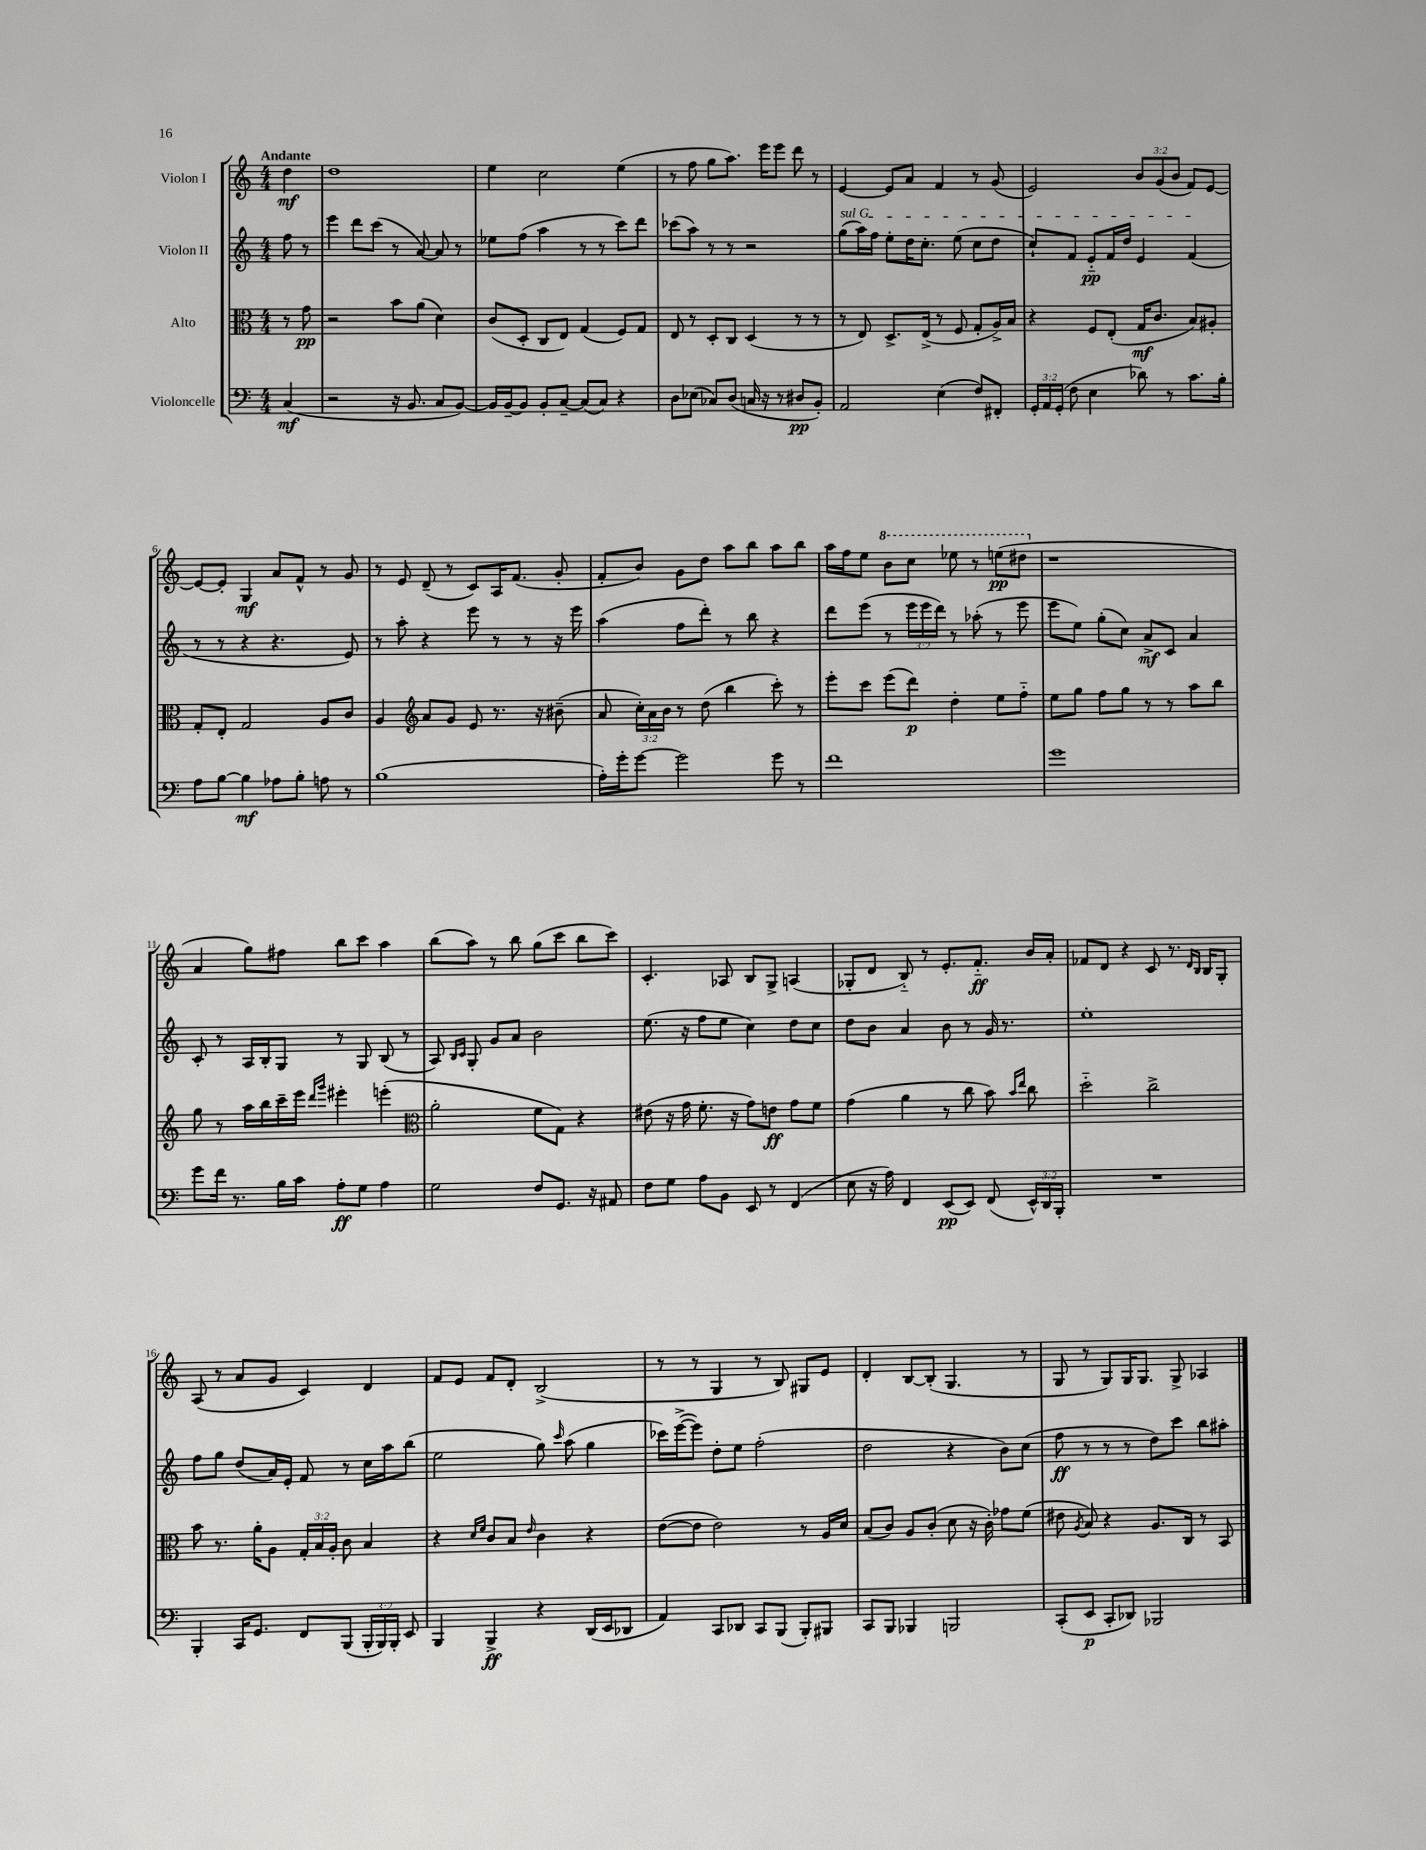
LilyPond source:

<<
\new StaffGroup <<
\new Staff = "s0" \with { instrumentName = "Violon I" } {
    \clef treble \key c \major \numericTimeSignature \time 4/4 \override Staff.TupletNumber.text = #tuplet-number::calc-fraction-text \partial 4 \tempo "Andante"
    \autoBeamOff d''4\mf |
    d''1 |
    e''4 c''2 e''4( |
    r8 f''8 g''8[ a''8.]) e'''16[ e'''8] d'''8 r8 |
    e'4~ e'8[ a'8] f'4 r8 g'8( |
    e'2) \tuplet 3/2 { b'8[ g'8( b'8] } f'8[) e'8]~ |
    e'8[~ e'8]-. g4\mf a'8[ f'8]-^ r8 g'8 |
    r8 e'8 d'8--( r8 c'8[) a16 f'8.]( g'8-. |
    f'8[-. b'8]) g'8[ d''8] a''8[ b''8] a''8[ b''8] |
    a''16[ f''16 e''8] \ottava #1 b''8[ c'''8] ees'''8 r8 e'''8[\pp( dis'''8] \ottava #0 |
    r1 |
    a'4 g''8[) fis''8] b''8[ c'''8] a''4 |
    b''8[( a''8]) r8 b''8 g''8[( c'''8] b''8[ c'''8]) |
    c'4.-. aes8 b8[ g8]-> a4( |
    ges8[-. d'8] b8-_) r8 e'8.[-. f'8.]-_\ff b'16[ a'16]-. |
    fes'8[ d'8] r4 c'8 r8. \grace { d'16[ b16] } b16[ g8]-. |
    a8( r8 a'8[ g'8] c'4) d'4 |
    f'8[ e'8] f'8[ d'8]-. b2->( |
    r8 r8 g4 r8 b8) gis8[ e'8] |
    d'4-. b8[~ b8]-.( g4. r8 |
    g8 r8 g8[) g16 g8.] g8-> aes4 \bar "|." |
}
\new Staff = "s1" \with { instrumentName = "Violon II" } {
    \clef treble \key c \major \numericTimeSignature \time 4/4 \override Staff.TupletNumber.text = #tuplet-number::calc-fraction-text \partial 4
    \autoBeamOff f''8 r8 |
    e'''4 d'''8[ c'''8]( r8 a'8~) a'8 r8 |
    ees''8[ f''8]( a''4 r8 r8 c'''8[) d'''8] |
    ces'''8[( a''8]) r8 r8 r2 |
    \once \override TextSpanner.bound-details.left.text = \markup { \italic "sul G" } g''8[\startTextSpan( a''16) f''16] e''8[-. d''16 c''8.]-. e''8( c''8[ d''8] |
    c''8[-!) f'8] e'8[-_\pp f'16 d''16] e'4 f'4\stopTextSpan( |
    r8 r8 r4 r4. e'8) |
    r8 a''8-. r4 e'''8 r8 r8 r16 e'''16 |
    a''4( f''8[ d'''8]-.) r8 b''8 r4 |
    d'''8[ e'''8]( r8 \tuplet 3/2 { e'''16[ e'''16 d'''16]) } r8 aes''8-.( r8 e'''8 |
    e'''8[ e''8]) g''8[-.( c''8]) a'8[->\mf c'8] a'4 |
    c'8-. r8 a16[ b16-. g8] r8 g8 b8( r8 |
    a8) \grace { b16[ c'16] } g8-. g'8[ a'8] b'2 |
    e''8.( r16 f''8[ e''8] c''4) d''8[ c''8] |
    d''8[ b'8] a'4 b'8 r8 g'16 r8. |
    e''1-. |
    f''8[ g''8] d''8[( a'16) e'16]-. f'8 r8 c''16[ a''16 b''8]( |
    e''2 g''8) \grace { c'''16 } a''8( g''4 |
    ces'''16[) e'''16~->( e'''8]) d''8[-. e''8] f''2-.( |
    d''2 r4 b'8[) c''8]( |
    f''8\ff r8 r8 r8 d''8[) c'''8] b''8[ ais''8]-. \bar "|." |
}
\new Staff = "s2" \with { instrumentName = "Alto" } {
    \clef alto \key c \major \numericTimeSignature \time 4/4 \override Staff.TupletNumber.text = #tuplet-number::calc-fraction-text \partial 4
    \autoBeamOff r8 g'8\pp |
    r2 b'8[ a'8]( d'4) |
    c'8[( d8]-. c8[ e8]) g4( f8[) g8] |
    e8 r8 d8[-. c8] d4( r8 r8 |
    r8 e8) d8.[-> e16]->( r8 f8 g8[-. a16->) b16] |
    r4 f8[ e8]-.( g16[\mf c'8.] b8[) ais8]-. |
    g8[-. e8]-. g2 a8[ c'8] |
    a4 \clef treble a'8[ g'8] e'8 r8. r16 bis'8--( |
    a'8 \tuplet 3/2 { c''16[-.) a'16 b'16] } r8 d''8( b''4 c'''8-.) r8 |
    e'''8[-. c'''8] e'''8[( d'''8]\p) d''4-. e''8[ f''8]-_ |
    e''8[ g''8] f''8[ g''8] r8 r8 a''8[ b''8] |
    g''8 r8 a''16[ b''16 c'''16-- e'''16] \grace { d'''16[ g'''16] } eis'''4-. e'''4-.( |
    \clef alto a'2-. f'8[ g8]) r4 |
    eis'8( r16 g'16 f'8.-. r16 g'8[) e'8]\ff g'8[ f'8] |
    g'4( a'4 r8 c''8 b'8) \grace { b'16[ e''16] } c''8 |
    d''2-_ c''2-> |
    b'8 r8. a'16[-. a8] \tuplet 3/2 { g16[-. b16 a16]-. } c'8 b4 |
    r4 \grace { d'16[ f'16] } c'8[ b8] \grace { e'16 } c'4 r4 |
    e'8[~( e'8] e'2) r8 a16[ d'16] |
    b8[( c'8]) a8[ c'8]-.( d'8 r16 c'16-.) ges'8[ f'8]( |
    eis'8 \acciaccatura { a8 } b8) r4 a8.[ c16] r8 b,8 \bar "|." |
}
\new Staff = "s3" \with { instrumentName = "Violoncelle" } {
    \clef bass \key c \major \numericTimeSignature \time 4/4 \override Staff.TupletNumber.text = #tuplet-number::calc-fraction-text \partial 4
    \autoBeamOff c4\mf( |
    r2 r16 b,8. c8[ b,8]~) |
    b,16[ b,16~-- b,8] b,8[-. c8]~-- c8[( c8]) r4 |
    d8[ ees8]( ces8[) d8]( c16 r16 r8 dis8[\pp b,8]-.) |
    a,2 e4( f8[) fis,8]-. |
    \tuplet 3/2 { g,16[-. a,16 g,16]-.( } f8 e4 des'8) r8 c'8.[ b16]-. |
    a8[ b8]~ b4\mf aes8[ b8]-. a8 r8 |
    b1( |
    a16[-.) g'16-. g'8]~ g'2 g'8 r8 |
    f'1 |
    g'1 |
    g'8[ f'16] r8. b16[ c'16] a8[-.\ff g8] a4 |
    g2 f8[ g,8.] r16 ais,8 |
    f8[ g8] a8[ b,8] e,8 r8 f,4( |
    e8 r16 a16) f,4 e,8[\pp( e,8]) f,8( \tuplet 3/2 { e,16[-^) d,16 b,,16]-. } |
    R1 |
    b,,4-. c,16[ g,8.] f,8[ b,,8]( \tuplet 3/2 { b,,16[-. b,,16) b,,16]-. } e,8 |
    b,,4 b,,4->\ff r4 d,16[( e,16 des,8] |
    a,4) c,8[ des,8] c,8[ b,,8]( b,,8[-.) bis,,8] |
    c,8[ b,,8] bes,,4 b,,2 |
    c,8[-.( e,8]\p c,8[-. des,8]) bes,,2 \bar "|." |
}
>>
>>
